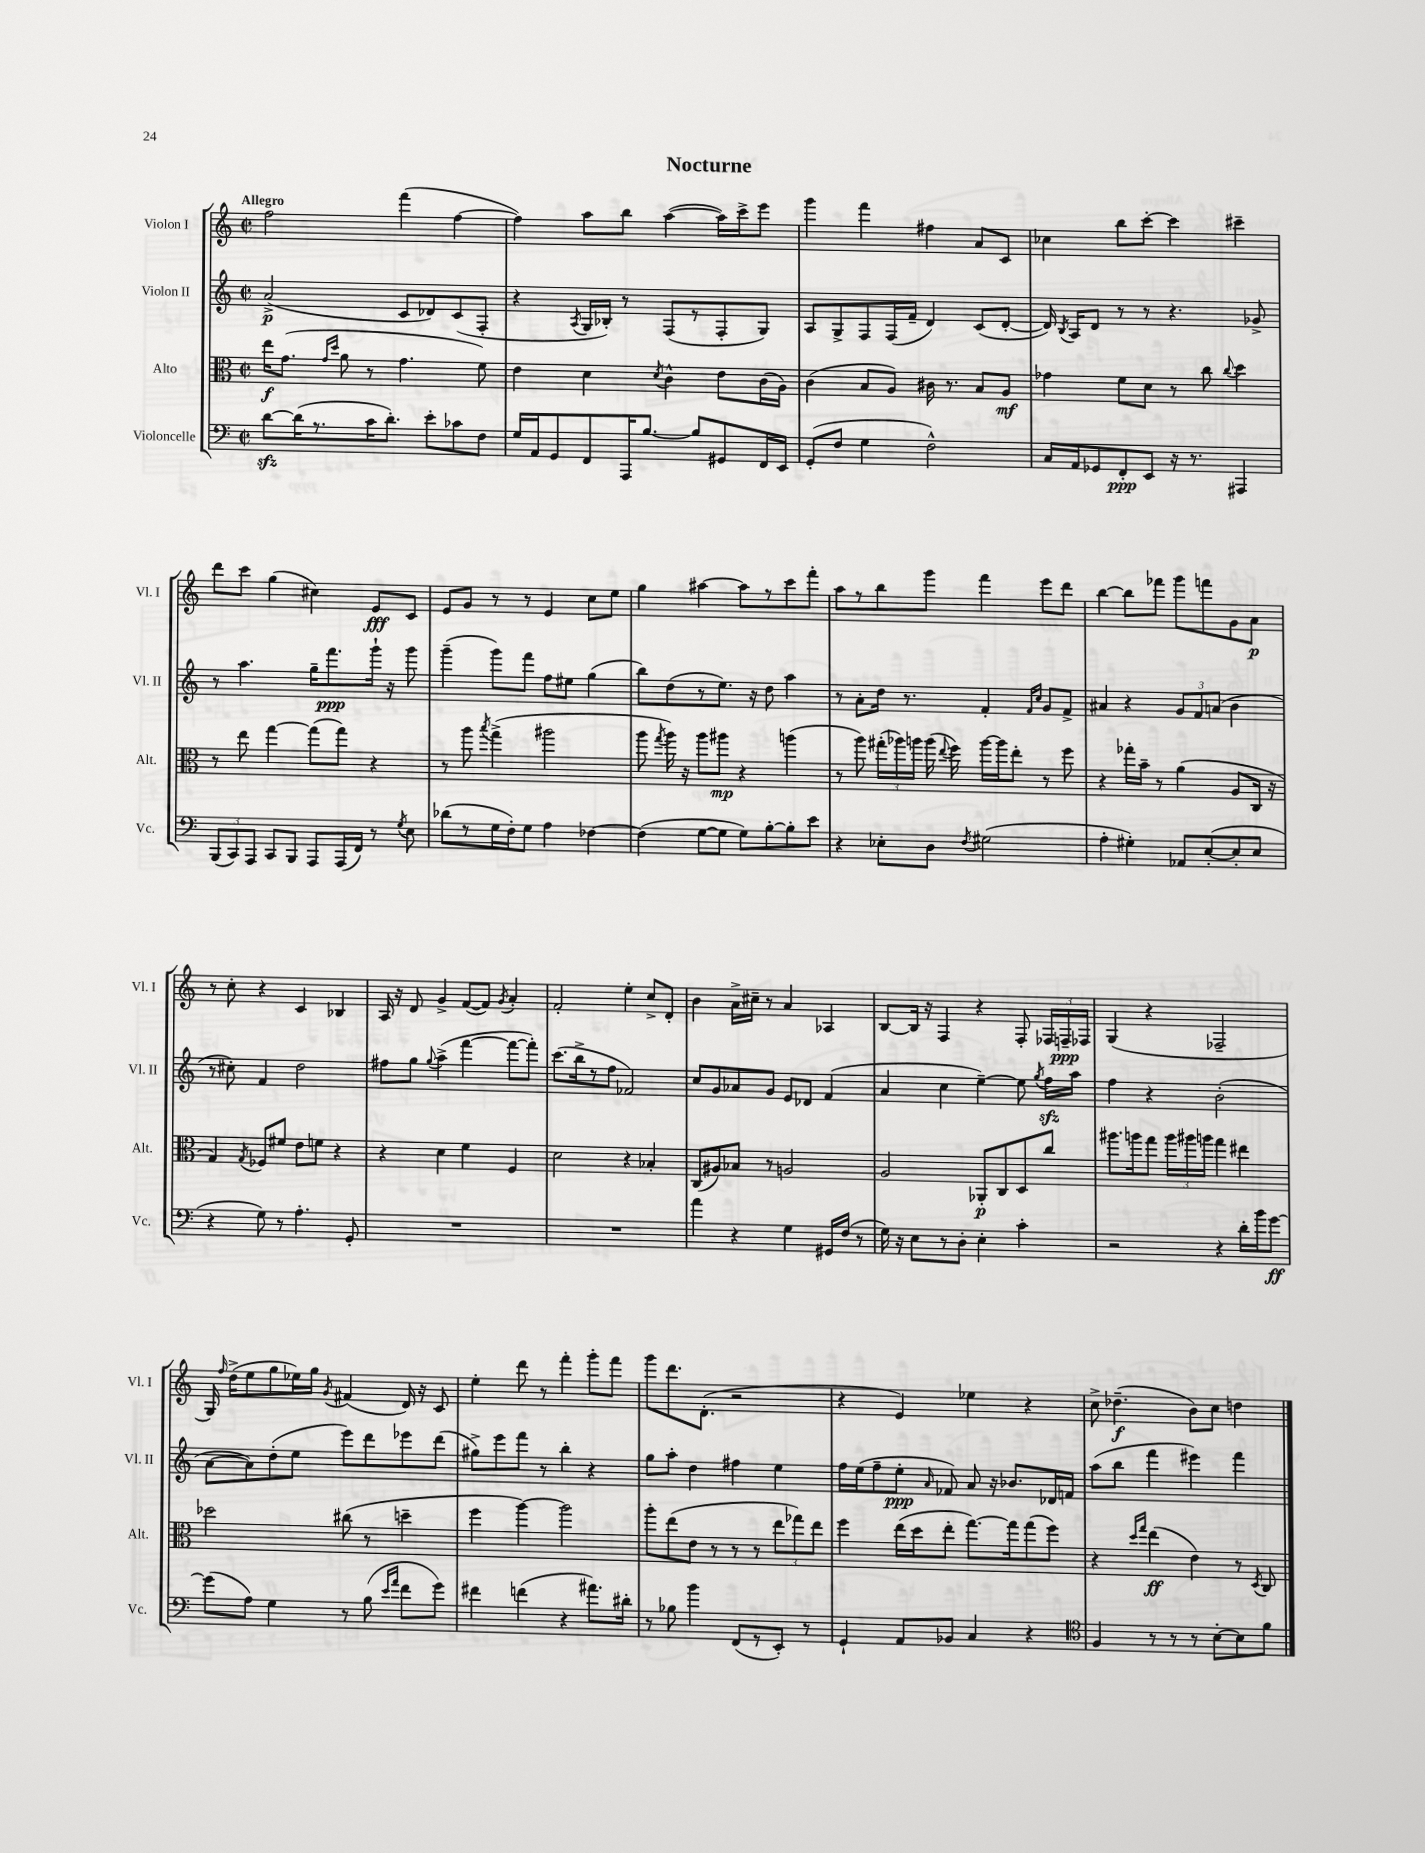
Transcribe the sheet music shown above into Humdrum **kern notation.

**kern	**dynam	**kern	**dynam	**kern	**dynam	**kern	**dynam
*part4	*part4	*part3	*part3	*part2	*part2	*part1	*part1
*staff4	*staff4	*staff3	*staff3	*staff2	*staff2	*staff1	*staff1
*I"Violoncelle	*	*I"Alto	*	*I"Violon II	*	*I"Violon I	*
*I'Vc.	*	*I'Alt.	*	*I'Vl. II	*	*I'Vl. I	*
*clefF4	*	*clefC3	*	*clefG2	*	*clefG2	*
*k[]	*	*k[]	*	*k[]	*	*k[]	*
*M2/2	*	*M2/2	*	*M2/2	*	*M2/2	*
*met(c|)	*	*met(c|)	*	*met(c|)	*	*met(c|)	*
=1	=1	=1	=1	=1	=1	=1	=1
!	!	!	!	!	!	!LO:TX:a:B:t=Allegro	!
[8dzz\L	.	16ee\KL	f	(2a^/	p	2ff\	.
.	.	(8.g\J	.	.	.	.	.
(16d\K]	.	.	.	.	.	.	.
8.r	.	.	.	.	.	.	.
.	.	16qqg/LL	.	.	.	.	.
.	.	16qqdd/JJ	.	.	.	.	.
.	.	8a\	.	.	.	.	.
16c\K	.	8r	.	.	.	.	.
8.d'\J)	.	.	.	.	.	.	.
.	.	4.g\	.	8c/L	.	(4fff\	.
8e'\L	.	.	.	8d-X/)	.	.	.
8c-X\	.	.	.	(8c/	.	[4ff\	.
8F\J	.	8f\)	.	8F'/J	.	.	.
=2	=2	=2	=2	=2	=2	=2	=2
16G/LL	.	4e\	.	4r	.	4ff\])	.
16AA/J	.	.	.	.	.	.	.
8GG/	.	.	.	.	.	.	.
.	.	.	.	8qA/	.	.	.
8FF/	.	4d\	.	16G/LL	.	8aa\L	.
.	.	.	.	16B-X'/JJ)	.	.	.
16AAA/K	.	.	.	8r	.	8bb\J	.
[8.B/J	.	.	.	.	.	.	.
.	.	8qd/	.	.	.	.	.
.	.	4c^^\	.	(8F/L	.	([4aa\	.
8B/L]	.	.	.	8r	.	.	.
8GG#X/	.	8e\L	.	8F'/	.	16aa\LL])	.
.	.	.	.	.	.	16ccc^\J	.
16FF/L	.	(16c\L	.	8G/J)	.	8eee\J	.
16EE/JJ	.	16A\JJ)	.	.	.	.	.
=3	=3	=3	=3	=3	=3	=3	=3
(8GG'/L	.	(4c\	.	8A/L	.	4ggg\	.
8F/J	.	.	.	8G^/	.	.	.
4G\	.	8B/L	.	8F/	.	4fff\	.
.	.	8A/J)	.	(16F/L	.	.	.
.	.	.	.	16f~/JJ	.	.	.
2F^^\)	.	16c#X\	.	4d/)	.	4ff#X\	.
.	.	8.r	.	.	.	.	.
.	.	8B/L	.	(8c/L	.	8a/L	.
.	.	8A/J	mf	[8d'/J	.	8c/J	.
=4	=4	=4	=4	=4	=4	=4	=4
16C/LL	.	4g-X\	.	16d/])	.	4cc-X\	.
.	.	.	.	8qB/	.	.	.
16AA/J	.	.	.	16A/KL	.	.	.
8GG-X/	.	.	.	8d/J	.	.	.
8FF'/	ppp	8f\L	.	8r	.	8bb\L	.
8EE/J	.	8d\J	.	8r	.	[8ccc'\J	.
16r	.	8r	.	4.r	.	4ccc\]	.
8.r	.	.	.	.	.	.	.
.	.	8cc\	.	.	.	.	.
.	.	8qqcc/	.	.	.	.	.
4AAA#X/	.	4dd\	.	.	.	4ccc#X~\	.
.	.	.	.	8g-X^/	.	.	.
!!LO:LB:g=z
=5	=5	=5	=5	=5	=5	=5	=5
(12BBB/L	.	8r	.	8r	.	8ddd\L	.
12CC/)	.	.	.	.	.	.	.
.	.	8ee\	.	4.aa\	.	8ccc\J	.
12AAA/J	.	.	.	.	.	.	.
8CC/L	.	[4gg\	.	.	.	(4gg\	.
8BBB/J	.	.	.	.	.	.	.
8AAA/L	.	(8gg\L]	.	16gg~\KL	.	4cc#X\)	.
.	.	.	.	8.fff\	ppp	.	.
(16AAA/L	.	8gg\J)	.	.	.	.	.
16FF/JJ)	.	.	.	.	.	.	.
8r	.	4r	.	16ggg`\Jk	.	8e/L	fff
.	.	.	.	16r	.	.	.
8qG/	.	.	.	.	.	.	.
8E\	.	.	.	8ggg\	.	8c/J	.
=6	=6	=6	=6	=6	=6	=6	=6
(8d-X\L	.	8r	.	(4ggg~\	.	8e/L	.
8r	.	8aa\	.	.	.	8g/J	.
.	.	8qbb/	.	.	.	.	.
16G\L	.	(4gg^\	.	8ggg\L)	.	8r	.
16F'\J)	.	.	.	.	.	.	.
8G\J	.	.	.	8fff\J	.	8r	.
4A\	.	2aa#X\	.	8ff\L	.	4e/	.
.	.	.	.	8ee#X\J	.	.	.
[4F-X\	.	.	.	(4gg\	.	8cc\L	.
.	.	.	.	.	.	8ee\J	.
=7	=7	=7	=7	=7	=7	=7	=7
(4F-\]	.	8aa\	.	8bb\L)	.	4gg\	.
.	.	8qgg/	.	.	.	.	.
.	.	16aa\)	.	(8dd\	.	.	.
.	.	16r	.	.	.	.	.
[8G\L	.	8aa\L	.	8r	.	[4aa#X\	.
8G\J]	.	8aa#X\J	mp	8.ee\J)	.	.	.
8G\L)	.	4r	.	.	.	8aa#\L]	.
.	.	.	.	16r	.	.	.
[8B'\	.	.	.	8dd\	.	8r	.
8B'\]	.	(4aan\	.	4aa\	.	8ccc\	.
8e\J	.	.	.	.	.	8fff'\J	.
=8	=8	=8	=8	=8	=8	=8	=8
4r	.	8r	.	8r	.	8aa\L	.
.	.	8aa\)	.	8a'\L	.	8r	.
8E-X'\L	.	(24gg#X'\LL	.	16dd\Jk	.	8bb\	.
.	.	24aa-X\)	.	.	.	.	.
.	.	.	.	8.r	.	.	.
.	.	24aan\JJ	.	.	.	.	.
8D\J	.	(16aa\	.	.	.	8ggg\J	.
.	.	8qqee/	.	.	.	.	.
.	.	16ff\)	.	.	.	.	.
8qF/	.	.	.	.	.	.	.
(2G#X\	.	[16aa\LL	.	4f'/	.	4fff\	.
.	.	16aa\J]	.	.	.	.	.
.	.	8ee'\J	.	.	.	.	.
.	.	.	.	16qqf/LL	.	.	.
.	.	.	.	16qqcc/JJ	.	.	.
.	.	8r	.	8g/L	.	8eee\L	.
.	.	8ff\	.	8f^/J	.	8ddd\J	.
=9	=9	=9	=9	=9	=9	=9	=9
4A'\	.	4r	.	4a#X/	.	[4bb\	.
4G#X'\)	.	16gg-X'\LL	.	4r	.	8bb\L]	.
.	.	16b~\JJ	.	.	.	.	.
.	.	8r	.	.	.	8fff-X\J	.
8AA-X/L	.	(4a\	.	12g/L	.	8ggg\L	.
.	.	.	.	12f/	.	.	.
([8E'/	.	.	.	.	.	8fffn\	.
.	.	.	.	(12an/J	.	.	.
8E'/]	.	8A/L	.	4b\	.	8g\	.
8E/J	.	16C/Jk	.	.	.	8a\J	p
.	.	16r	.	.	.	.	.
!!LO:LB:g=z
=10	=10	=10	=10	=10	=10	=10	=10
4r	.	4G/)	.	8r	.	8r	.
.	.	.	.	8cc#X'\)	.	8cc'\	.
.	.	8qG/	.	.	.	.	.
8G\)	.	8F-X/L	.	4f/	.	4r	.
8r	.	8f#X/J	.	.	.	.	.
4.A'\	.	8e\L	.	2dd\	.	4c/	.
.	.	8fn\J	.	.	.	.	.
.	.	4r	.	.	.	4B-X/	.
8GG'/	.	.	.	.	.	.	.
=11	=11	=11	=11	=11	=11	=11	=11
1r	.	4r	.	8ff#X\L	.	16A/	.
.	.	.	.	.	.	16r	.
.	.	.	.	8gg\J	.	8d/	.
.	.	.	.	8qqgg/	.	.	.
.	.	4d\	.	(4aa^\	.	4g^/	.
.	.	4f\	.	[4fff\	.	([8f/L	.
.	.	.	.	.	.	8f/J])	.
.	.	.	.	.	.	8qg/	.
.	.	4F/	.	8fff\L_	.	4a'/	.
.	.	.	.	8fff'\J])	.	.	.
=12	=12	=12	=12	=12	=12	=12	=12
1r	.	2d\	.	(8.ccc\L	.	2f'/	.
.	.	.	.	16bb^\k	.	.	.
.	.	.	.	8r	.	.	.
.	.	.	.	8ff\J	.	.	.
.	.	4r	.	2f-X/)	.	4ee'\	.
.	.	4B-X'/	.	.	.	8cc^/L	.
.	.	.	.	.	.	8d'/J	.
=13	=13	=13	=13	=13	=13	=13	=13
4a\	.	(8C/L	.	8cc/L	.	4b\	.
.	.	8A#X/)	.	8g/	.	.	.
4r	.	8B-X/J	.	8a-X/	.	16a^\LL	.
.	.	.	.	.	.	16cc#X~\JJ	.
.	.	8r	.	8g/J	.	8r	.
4G\	.	2An/	.	8e/L	.	4a/	.
.	.	.	.	8d-X/J	.	.	.
16GG#X/LL	.	.	.	(4f/	.	4A-X/	.
(16F/JJ	.	.	.	.	.	.	.
8r	.	.	.	.	.	.	.
=14	=14	=14	=14	=14	=14	=14	=14
16G\)	.	2A/	.	4a/	.	[8B/L	.
16r	.	.	.	.	.	.	.
8E\L	.	.	.	.	.	16B/Jk]	.
.	.	.	.	.	.	16r	.
8r	.	.	.	4cc\	.	4F/	.
8D'\J	.	.	.	.	.	.	.
4E'\	.	8AA-X'/L	p	[4ee~\)	.	4r	.
.	.	8C/	.	.	.	.	.
4c'\	.	8D/	.	8ee\]	.	8F'/	.
.	.	.	.	8qgg/	.	.	.
.	.	8cc/J	.	16ffzz\LL	.	24F-X/LL	.
.	.	.	.	.	.	24Fn~/	ppp
.	.	.	.	16aa\JJ	.	.	.
.	.	.	.	.	.	24F-X/JJ	.
=15	=15	=15	=15	=15	=15	=15	=15
2r	.	8.aa#X\L	.	4ff\	.	(4G/	.
.	.	16aan\k	.	.	.	.	.
.	.	8gg\J	.	4r	.	4r	.
.	.	24aa\LL	.	.	.	.	.
.	.	24aa#X\	.	.	.	.	.
.	.	24aan\JJ	.	.	.	.	.
4r	.	4gg\	.	(2b'\	.	2F-X~/	.
16d'\LL	.	4ee#X\	.	.	.	.	.
16b\J	.	.	.	.	.	.	.
[8g\J	ff	.	.	.	.	.	.
!!LO:LB:g=z
=16	=16	=16	=16	=16	=16	=16	=16
(8g\L]	.	2dd-X\	.	[8a\L	.	16G/)	.
.	.	.	.	.	.	16qqff/	.
.	.	.	.	.	.	(16dd^\KL	.
8A\J)	.	.	.	8a\])	.	8ee\	.
4G\	.	.	.	(8dd'\	.	8gg\	.
.	.	.	.	8ee\J	.	16ee-X\L)	.
.	.	.	.	.	.	16gg\JJ	.
.	.	.	.	.	.	8qg/	.
8r	.	(8cc#X\	.	8eee\L)	.	(4f#X/	.
(8B\	.	8r	.	8ddd\	.	.	.
16qqe/LL	.	.	.	.	.	.	.
16qqa/JJ	.	.	.	.	.	.	.
8f\L	.	4ddn~\	.	8eee-X\	.	16d/)	.
.	.	.	.	.	.	16r	.
8g\J)	.	.	.	(8ddd\J	.	8c/	.
=17	=17	=17	=17	=17	=17	=17	=17
4f#X\	.	4ff\	.	8gg#X^\L)	.	4ee'\	.
.	.	.	.	8eee\	.	.	.
(4fn\	.	[4aa\)	.	8fff\J	.	8ddd\	.
.	.	.	.	8r	.	8r	.
4r	.	2aa\]	.	4bb'\	.	4fff'\	.
8.a#X\L)	.	.	.	4r	.	8ggg'\L	.
.	.	.	.	.	.	8fff\J	.
16d#X'\Jk	.	.	.	.	.	.	.
=18	=18	=18	=18	=18	=18	=18	=18
8r	.	8aa'\L	.	8gg\L	.	8ggg\L	.
8B-X\	.	(8ee\	.	8aa'\J	.	8.ddd\	.
4b\	.	8e\J	.	4dd\	.	.	.
.	.	.	.	.	.	(8.d'\J	.
.	.	8r	.	.	.	.	.
(8FF/L	.	8r	.	4ff#X\	.	2r	.
8r	.	8r	.	.	.	.	.
8EE'/J)	.	12ee\L	.	4ee\	.	.	.
.	.	12gg-X\)	.	.	.	.	.
8r	.	.	.	.	.	.	.
.	.	12ee\J	.	.	.	.	.
=19	=19	=19	=19	=19	=19	=19	=19
4GG`/	.	4ff\	.	16ff\LL	.	4r	.
.	.	.	.	(16ee\J	.	.	.
.	.	.	.	8ff~\	.	.	.
8AA/L	.	(16ee\LL	.	8ee'\J	ppp	4e/)	.
.	.	16dd\J	.	.	.	.	.
.	.	.	.	16qqa/	.	.	.
8BB-X/J	.	8ee'\J	.	8f-X/)	.	.	.
4C/	.	[8.gg\L)	.	8a/	.	4ee-X\	.
.	.	.	.	16r	.	.	.
.	.	16gg\k]	.	8.b-X/L	.	.	.
4r	.	(8gg\	.	.	.	4r	.
.	.	8ff\J)	.	16d-X/L	.	.	.
.	.	.	.	16fn/JJ	.	.	.
=20	=20	=20	=20	=20	=20	=20	=20
*clefC4	*	*	*	*	*	*	*
4F/	.	4r	.	(8aa\L	.	8cc^\	.
.	.	.	.	8bb\J	.	(4.dd-X~\	f
.	.	16qqdd/LL	.	.	.	.	.
.	.	16qqgg/JJ	.	.	.	.	.
8r	.	(4ee\	ff	4fff\	.	.	.
8r	.	.	.	.	.	.	.
8r	.	4e\)	.	4eee#X\)	.	8b\L)	.
[8B'\L	.	.	.	.	.	8cc\J	.
8B\]	.	8r	.	4fff\	.	4ddn\	.
.	.	8qD/	.	.	.	.	.
8f\J	.	8C/	.	.	.	.	.
==	==	==	==	==	==	==	==
*-	*-	*-	*-	*-	*-	*-	*-
